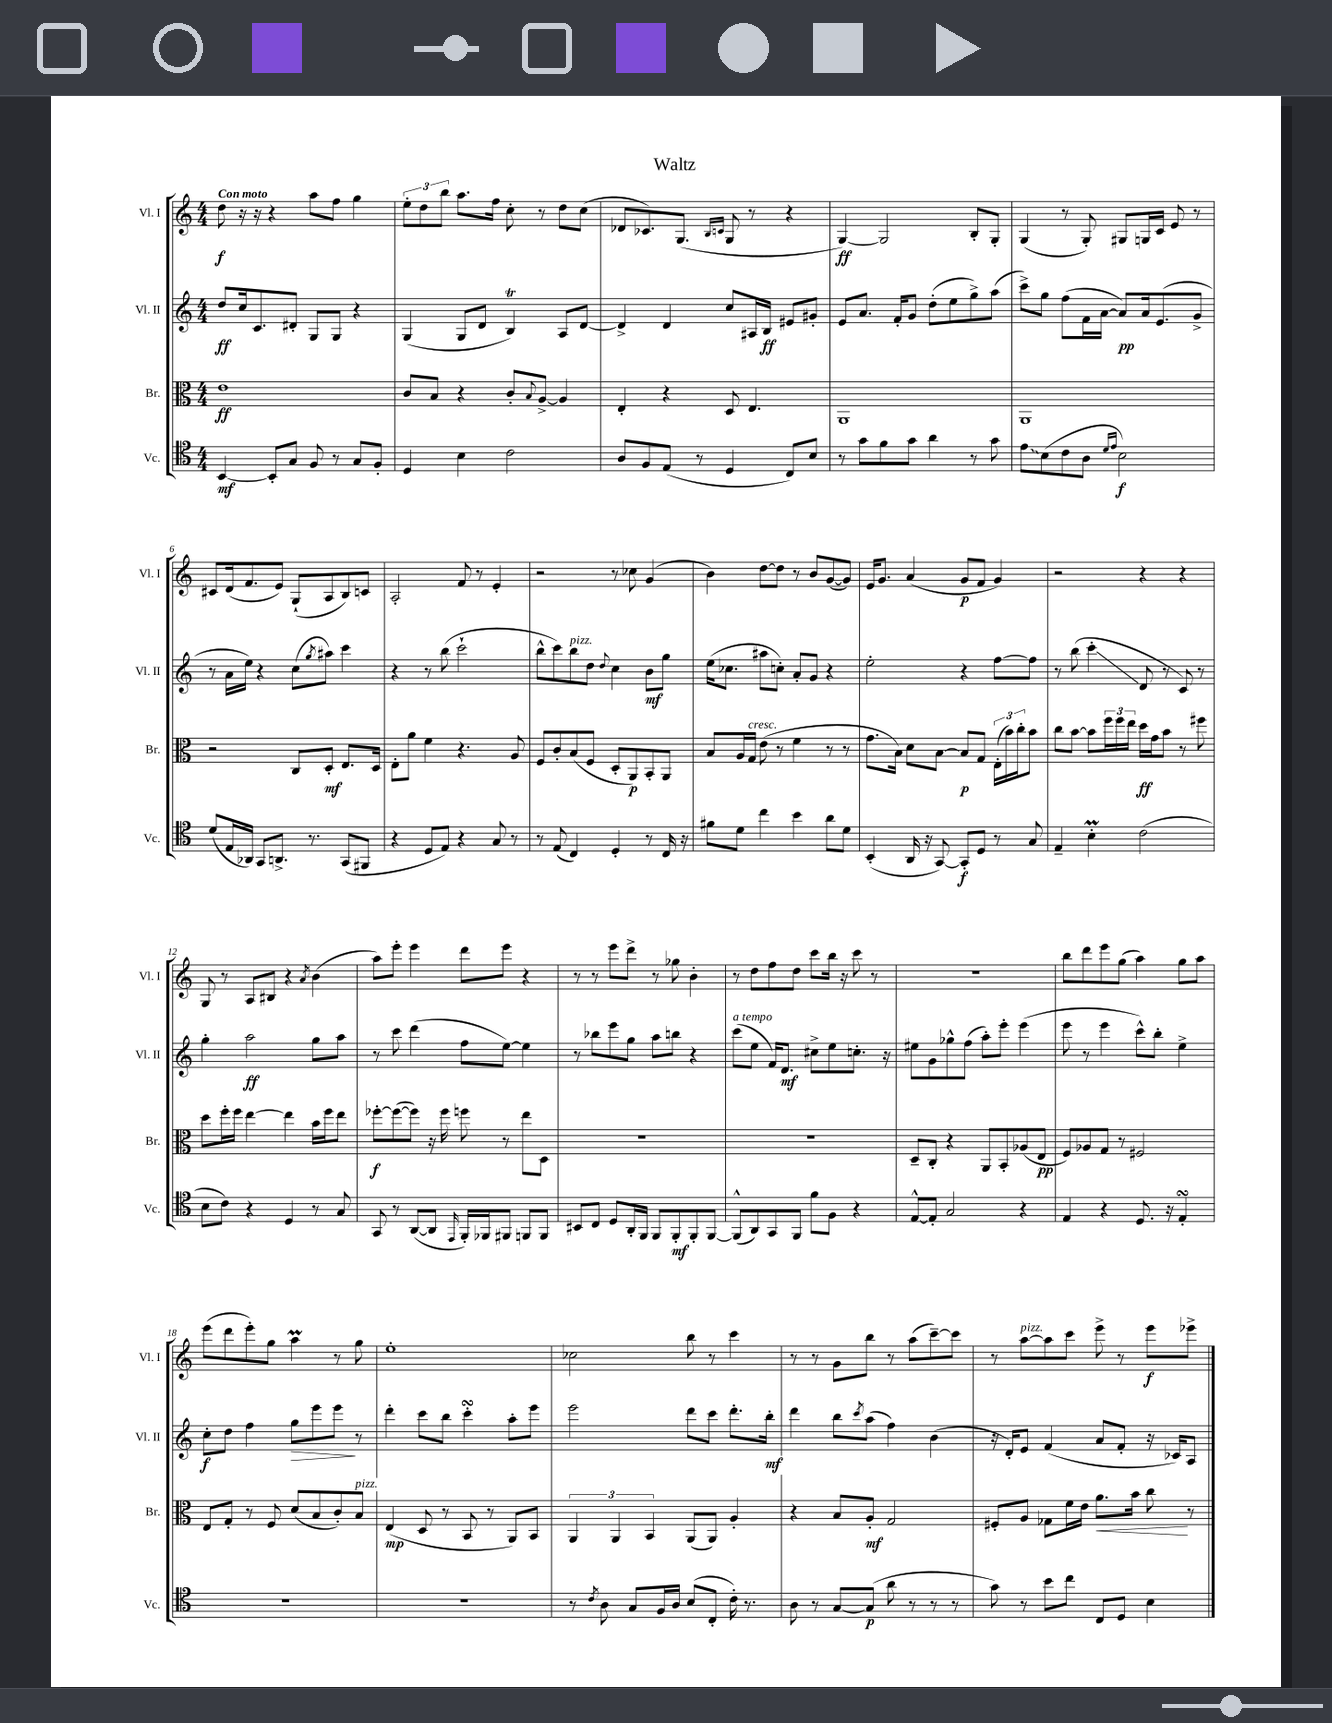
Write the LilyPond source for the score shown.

\header { title = "Waltz" }
<<
\new StaffGroup <<
\new Staff = "s0" \with { instrumentName = "Vl. I" shortInstrumentName = "Vl. I" } {
    \clef treble \key c \major \numericTimeSignature \time 4/4 \tempo "Con moto"
    d''8\f r16 r16 r4 a''8 f''8 g''4 |
    \tuplet 3/2 { e''8-. d''8 b''8 } a''8. f''16 c''8-. r8 d''8 c''8( |
    des'8 ces'8.) g8.( \grace { b16 c'16 } g8 r8 r4 |
    g4~\ff) g2 b8-. g8-. |
    g4( r8 g8-.) gis8 g16 c'16 e'8 r8 |
    cis'8 d'16( f'8. e'8) g8-!( a8 b8) c'8 |
    a2-. f'8 r8 e'4-. |
    r2 r8 ces''8 g'4( |
    b'4) d''8~ d''8 r8 b'8 g'8~( g'8) |
    e'16 g'8. a'4( g'8\p f'8 g'4) |
    r2 r4 r4 |
    g8 r8 a8 bis8 r4 \acciaccatura { a'8 } b'4( |
    a''8) e'''8-. e'''4 d'''8 e'''8 r4 |
    r8 r8 e'''8 d'''8-> r8 ges''8 b'4-. |
    r8 d''8 f''8 d''8 c'''8 b''16 r16 c'''8 r8 |
    R1 |
    b''8 d'''8 e'''8 g''8( a''4) g''8 a''8 |
    e'''8( d'''8 e'''8-.) g''8 a''4\prall r8 g''8 |
    e''1-. |
    ces''2 b''8 r8 c'''4 |
    r8 r8 g'8 b''8 r8 a''8( c'''8~--) c'''8 |
    r8 a''8~^\markup { \italic "pizz." } a''8 c'''8 e'''8-> r8 e'''8\f ees'''8-> \bar "|." |
}
\new Staff = "s1" \with { instrumentName = "Vl. II" shortInstrumentName = "Vl. II" } {
    \clef treble \key c \major \numericTimeSignature \time 4/4
    d''8\ff c''16 c'8. dis'8-. g8 g8 r4 |
    g4( g8 d'8 b4\trill) a8 d'8~ |
    d'4-> d'4 c''8 ais16 b16\ff eis'8 gis'8-. |
    e'8 a'8. f'16-. g'8 d''8-.( e''8 g''8->) a''8( |
    c'''8->) g''8 f''8( f'16 a'16~ a'8\pp) a'16 e'8.( g'8-> |
    r8 a'16 e''16) r4 c''8( \acciaccatura { g''8 } ais''8) c'''4 |
    r4 r8 b''8( c'''2-! |
    b''8-^ c'''8) b''8^\markup { \italic "pizz." } d''8 \appoggiatura { d''8 } c''4 b'8\mf g''8 |
    e''16( ces''8. ais''8 c''8-.) a'8-. g'8 r4 |
    e''2-. r4 f''8~ f''8 |
    r8 b''8( c'''4-.\glissando d'8 r8 c'8) r8 |
    g''4-. a''2\ff g''8 a''8 |
    r8 c'''8 d'''4( f''8 e''8~) e''4 |
    r8 bes''8 e'''8 g''8 a''8 b''8 r4 |
    c'''8^\markup { \italic "a tempo" }( e''8 f'16) d'8.\mf cis''8-> e''8 c''8.-. r16 |
    eis''8 g'8 ges''8-^ f''8( a''8-.) e'''8-. e'''4( |
    e'''8 r8 e'''4 c'''8-^) b''8-. e''4-> |
    c''8-.\f d''8 f''4 g''8\> e'''8 e'''8\! r8 |
    d'''4-. c'''8 b''8 c'''4-.\turn a''8-. e'''8 |
    e'''2 d'''8 c'''8 d'''8.-. b''16-.\mf |
    d'''4 b''8 \acciaccatura { c'''8 } a''8( f''4) b'4( |
    r16 d'16-.) e'8 f'4( a'8 f'8-. r16 ces'16) a8 \bar "|." |
}
\new Staff = "s2" \with { instrumentName = "Br." shortInstrumentName = "Br." } {
    \clef alto \key c \major \numericTimeSignature \time 4/4
    e'1\ff |
    c'8 b8 r4 c'8-. \appoggiatura { b8 } a8~-> a4 |
    e4-. r4 d8 e4. |
    a,1 |
    a,1 |
    r2 c8 d8-.\mf e8. d16 |
    e8-. a'8 f'4 r4. a8 |
    f8 c'8-. b8( f8 d8-. a,8\p) b,8-. a,8 |
    b8 a16 g16^\markup { \italic "cresc." } e'8( r8 f'4 r8 r8 |
    g'8. b16) d'8 b8~ b8\p g8 \tuplet 3/2 { e16-.( b'16) c''16-. } b'8 |
    c''8 b'8~ b'8 \tuplet 3/2 { f''16 f''16 e''16 } d''16\ff g'16 b'8 r8 fis''8 |
    d''8 f''16-. f''16 e''4~ e''4 b'16 f''16 e''8 |
    fes''8~-.\f fes''8~( fes''8) r16 fes''16 f''8 r8 e''8 d8 |
    R1 |
    R1 |
    d8-- c8-. r4 a,8 b,8-. aes8( e8\pp |
    f8) aes8 g8 r8 fis2 |
    e8 g8-. r8 f8 d'8( b8 c'8-.) b8^\markup { \italic "pizz." } |
    e4\mp( d8 r8 b,8 r8 a,8) b,8 |
    \tuplet 3/2 { a,4 a,4 b,4 } a,8( a,8) a4-. |
    r4 b8 a8-.\mf g2 |
    fis8-. a8 ges8 f'16 e'16 a'8.\< b'16 c''8\! r8 \bar "|." |
}
\new Staff = "s3" \with { instrumentName = "Vc." shortInstrumentName = "Vc." } {
    \clef tenor \key c \major \numericTimeSignature \time 4/4
    b,4~\mf b,8-. g8 f8 r8 g8 f8-. |
    d4 b4 c'2 |
    a8 f8 e8( r8 d4 c8) b8 |
    r8 g'8 f'8 g'8 a'4 r8 g'8 |
    \once \override Glissando.style = #'zigzag e'8\glissando b8( c'8 a8 \grace { d'16 e'16 } b2\f) |
    d'8( e16 aes,16) g,8 a,8.-> r8. g,8( fis,8 |
    r4 d8 e8) r4 g8 r8 |
    r8 e8( c4) d4-. r8 c16 r16 |
    fis'8 d'8 c''4 b'4 a'8 d'8 |
    b,4-.( a,16 r16 g,8~) g,8-.\f d8 r8 g8 |
    e4-- b4-.\prall c'2( |
    b8 c'8) r4 d4 r8 g8 |
    g,8 r8 a,8~( a,8 \grace { e,16 } f,16-.) fes,16 fis,8 f,8 f,8 |
    bis,8 c8 d8 a,16-. f,16 f,8 f,8-.\mf f,8-. f,8~ |
    f,8-^( a,8) g,8 f,8 f'8 f8 r4 |
    e8~-^ e8-. g2 r4 |
    e4 r4 d8. r16 e4-.\turn |
    R1 |
    R1 |
    r8 \acciaccatura { c'8 } a8 g8 f16 a16 b8( c8-. c'16-.) r8. |
    a8 r8 g8~ g8\p( a'8 r8 r8 r8 |
    g'8) r8 b'8 c''8 c8 d8 b4 \bar "|." |
}
>>
>>
